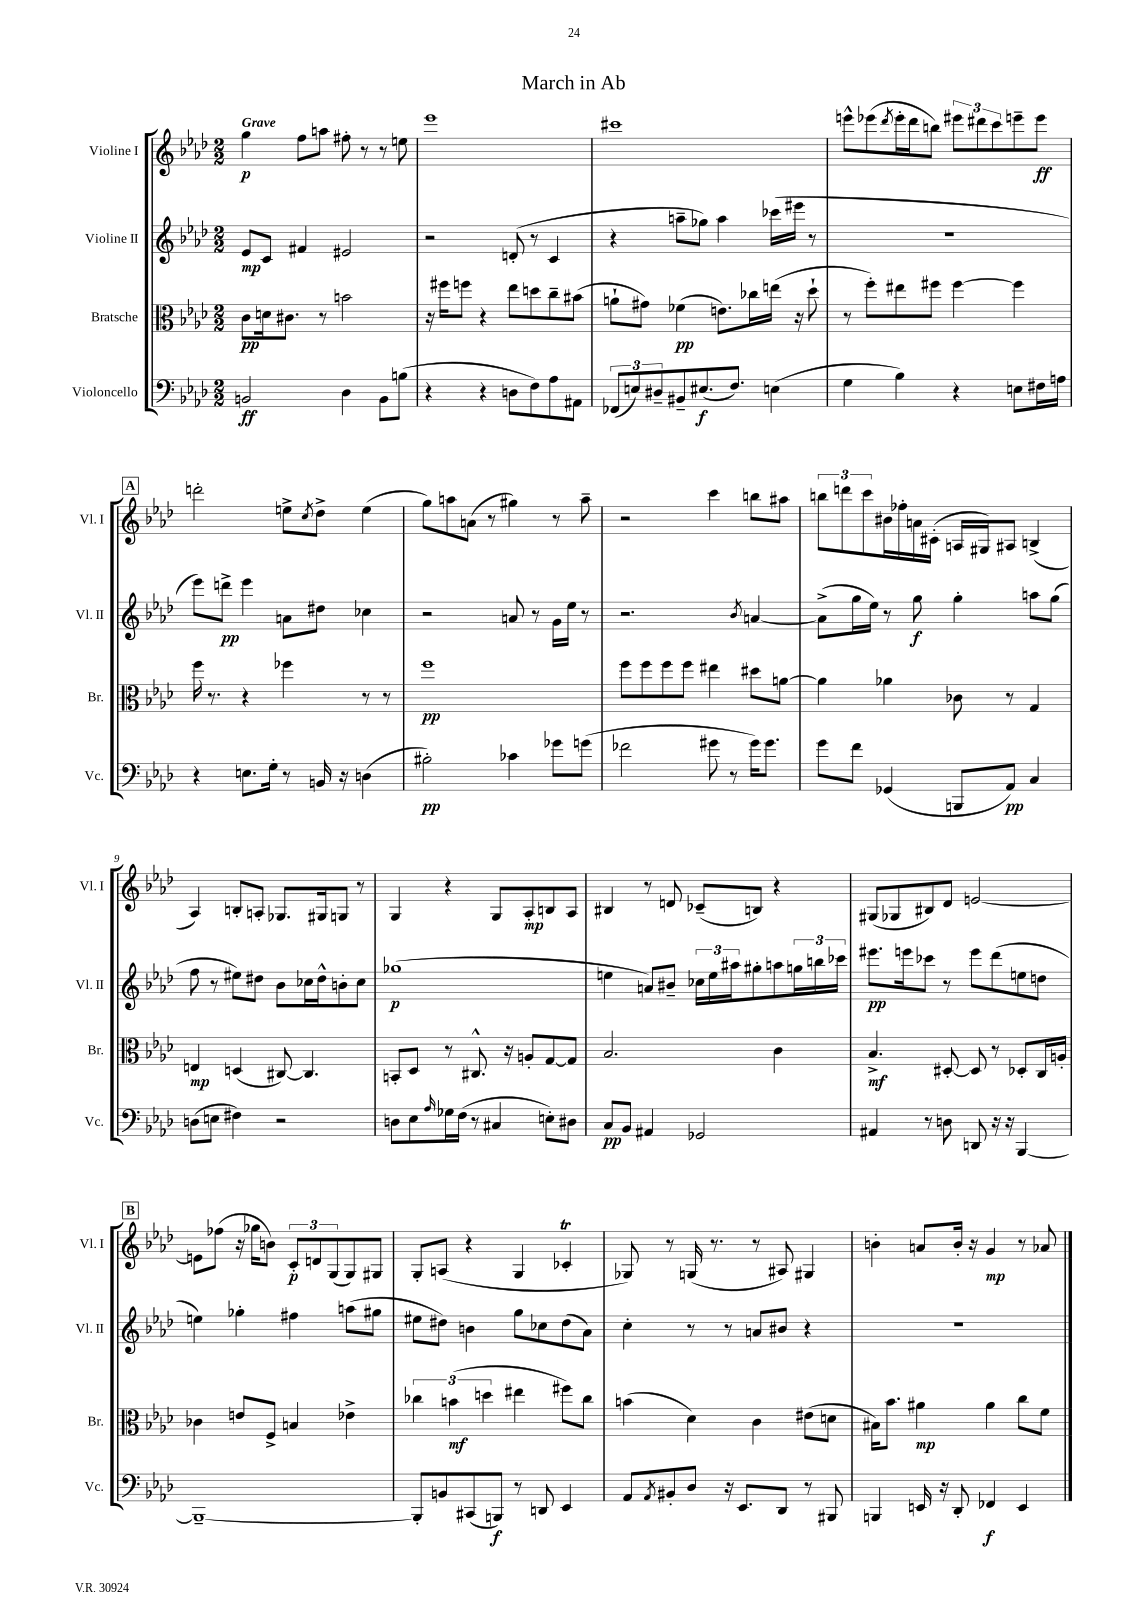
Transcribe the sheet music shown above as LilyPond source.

\header { title = "March in Ab" }
<<
\new StaffGroup <<
\new Staff = "s0" \with { instrumentName = "Violine I" shortInstrumentName = "Vl. I" } {
    \clef treble \key aes \major \numericTimeSignature \time 2/2 \tempo "Grave"
    g''4\p f''8 a''8 fis''8-. r8 r8 e''8 |
    ees'''1 |
    cis'''1 |
    e'''8-^ ees'''8( \acciaccatura { des'''8 } ees'''16-. des'''16 b''8) \tuplet 3/2 { eis'''8 dis'''8 c'''8 } e'''8-- e'''8\ff |
    \mark \markup { \box "A" } d'''2-. e''8-> \acciaccatura { c''8 } des''8-> e''4( |
    g''8) a''8 a'8( r8 gis''4) r8 a''8-- |
    r2 c'''4 b''8 ais''8 |
    \tuplet 3/2 { b''8 d'''8 c'''8 } bis'16 fes''16-. a'16 cis'16-.( a16 gis16) ais8 b4->( |
    aes4) b8-. a8-. ges8. gis16 g8 r8 |
    g4 r4 g8 aes8-.\mp b8 aes8 |
    bis4 r8 d'8 ces'8--( b8) r4 |
    gis8( ges8 bis8) des'8 e'2~ |
    \mark \markup { \box "B" } e'8 fes''8( r16 ges''16 b'8) \tuplet 3/2 { c'8-.\p d'8 g8( } g8) gis8 |
    g8-. a8( r4 g4 ces'4-.\trill |
    ges8) r8 g16( r8. r8 ais8) gis4 |
    b'4-. a'8 b'16-. r16 g'4\mp r8 aes'8 \bar "|." |
}
\new Staff = "s1" \with { instrumentName = "Violine II" shortInstrumentName = "Vl. II" } {
    \clef treble \key aes \major \numericTimeSignature \time 2/2
    ees'8\mp c'8 fis'4 eis'2 |
    r2 d'8-.( r8 c'4 |
    r4 a''8-- ges''8) a''4 ces'''16( eis'''16 r8 |
    R1 |
    \mark \markup { \box "A" } ees'''8) d'''8->\pp ees'''4 a'8 dis''8 ces''4 |
    r2 a'8 r8 g'16 ees''16 r8 |
    r2. \acciaccatura { bes'8 } a'4~ |
    a'8->( g''16 ees''16) r8 g''8\f g''4-. a''8 g''8( |
    f''8 r8 eis''8) dis''8 bes'8 ces''16 dis''16-^ b'8-. ces''8 |
    ges''1\p( |
    e''4 a'8) bis'8-- \tuplet 3/2 { ces''16 e''16 ais''16 } gis''8-. a''8 \tuplet 3/2 { g''16 b''16 ces'''16 } |
    eis'''8.\pp e'''16 ces'''8 r8 e'''8 des'''8( e''8 d''8 |
    \mark \markup { \box "B" } e''4) ges''4-. fis''4 a''8( gis''8 |
    eis''8 dis''8) b'4 g''8 ces''8 dis''8( aes'8) |
    c''4-. r8 r8 a'8 bis'8 r4 |
    R1 \bar "|." |
}
\new Staff = "s2" \with { instrumentName = "Bratsche" shortInstrumentName = "Br." } {
    \clef alto \key aes \major \numericTimeSignature \time 2/2
    c'8\pp d'16 cis'8. r8 b'2 |
    r16 fis''16 f''8 r4 ees''8 d''8 c''8-- bis'8( |
    a'8-! gis'8) fes'4\pp( e'8.) ces''16 e''16( r16 des''8-! |
    r8 f''8-.) eis''8 fis''8 fis''4~ fis''4 |
    \mark \markup { \box "A" } f''16 r8. r4 fes''4 r8 r8 |
    f''1\pp |
    f''8 f''8 f''8 f''8 eis''4 dis''8 a'8~ |
    a'4 aes'4 ces'8 r8 g4 |
    e4\mp d4( cis8~) cis4. |
    b,8-. des8 r8 cis8.-^ r16 a8-. g8~ g8 |
    bes2. c'4 |
    bes4.->\mf dis8~-. dis8 r8 des8-. c16 a16-. |
    \mark \markup { \box "B" } ces'4 e'8 f8-> b4 ees'4-> |
    \tuplet 3/2 { ces''4 b'4\mf( d''4 } eis''4 fis''8) ces''8 |
    b'4( des'4) c'4 eis'8( d'8 |
    bis16) bes'8. ais'4\mp ais'4 c''8 f'8 \bar "|." |
}
\new Staff = "s3" \with { instrumentName = "Violoncello" shortInstrumentName = "Vc." } {
    \clef bass \key aes \major \numericTimeSignature \time 2/2
    b,2\ff des4 b,8 b8( |
    r4 r4 d8 f8) aes8 ais,8 |
    \tuplet 3/2 { fes,8( e8) dis8-- } bis,8-- eis8.\f( f8.) e4( |
    g4 bes4) r4 e8 fis16 a16 |
    \mark \markup { \box "A" } r4 e8. g16-. r8 b,16 r16 d4( |
    bis2-.\pp) ces'4 ges'8 g'8( |
    fes'2 gis'8 r8 gis'16) gis'8. |
    g'8 f'8 ges,4( b,,8 aes,8\pp) c4 |
    d8( e8 fis4) r2 |
    d8 ees8 \grace { aes16 } ges16 f16( r8 cis4 e8-.) dis8 |
    c8\pp bes,8 ais,4 ges,2 |
    ais,4 r8 d8 d,8 r16 r16 bes,,4~ |
    \mark \markup { \box "B" } bes,,1~-- |
    bes,,8-. b,8 cis,8( b,,8\f) r8 d,8 ees,4 |
    aes,8 \acciaccatura { aes,8 } bis,8-. des8 r16 ees,8. des,8 r8 bis,,8 |
    b,,4 e,16 r16 des,8-. fes,4\f e,4 \bar "|." |
}
>>
>>
